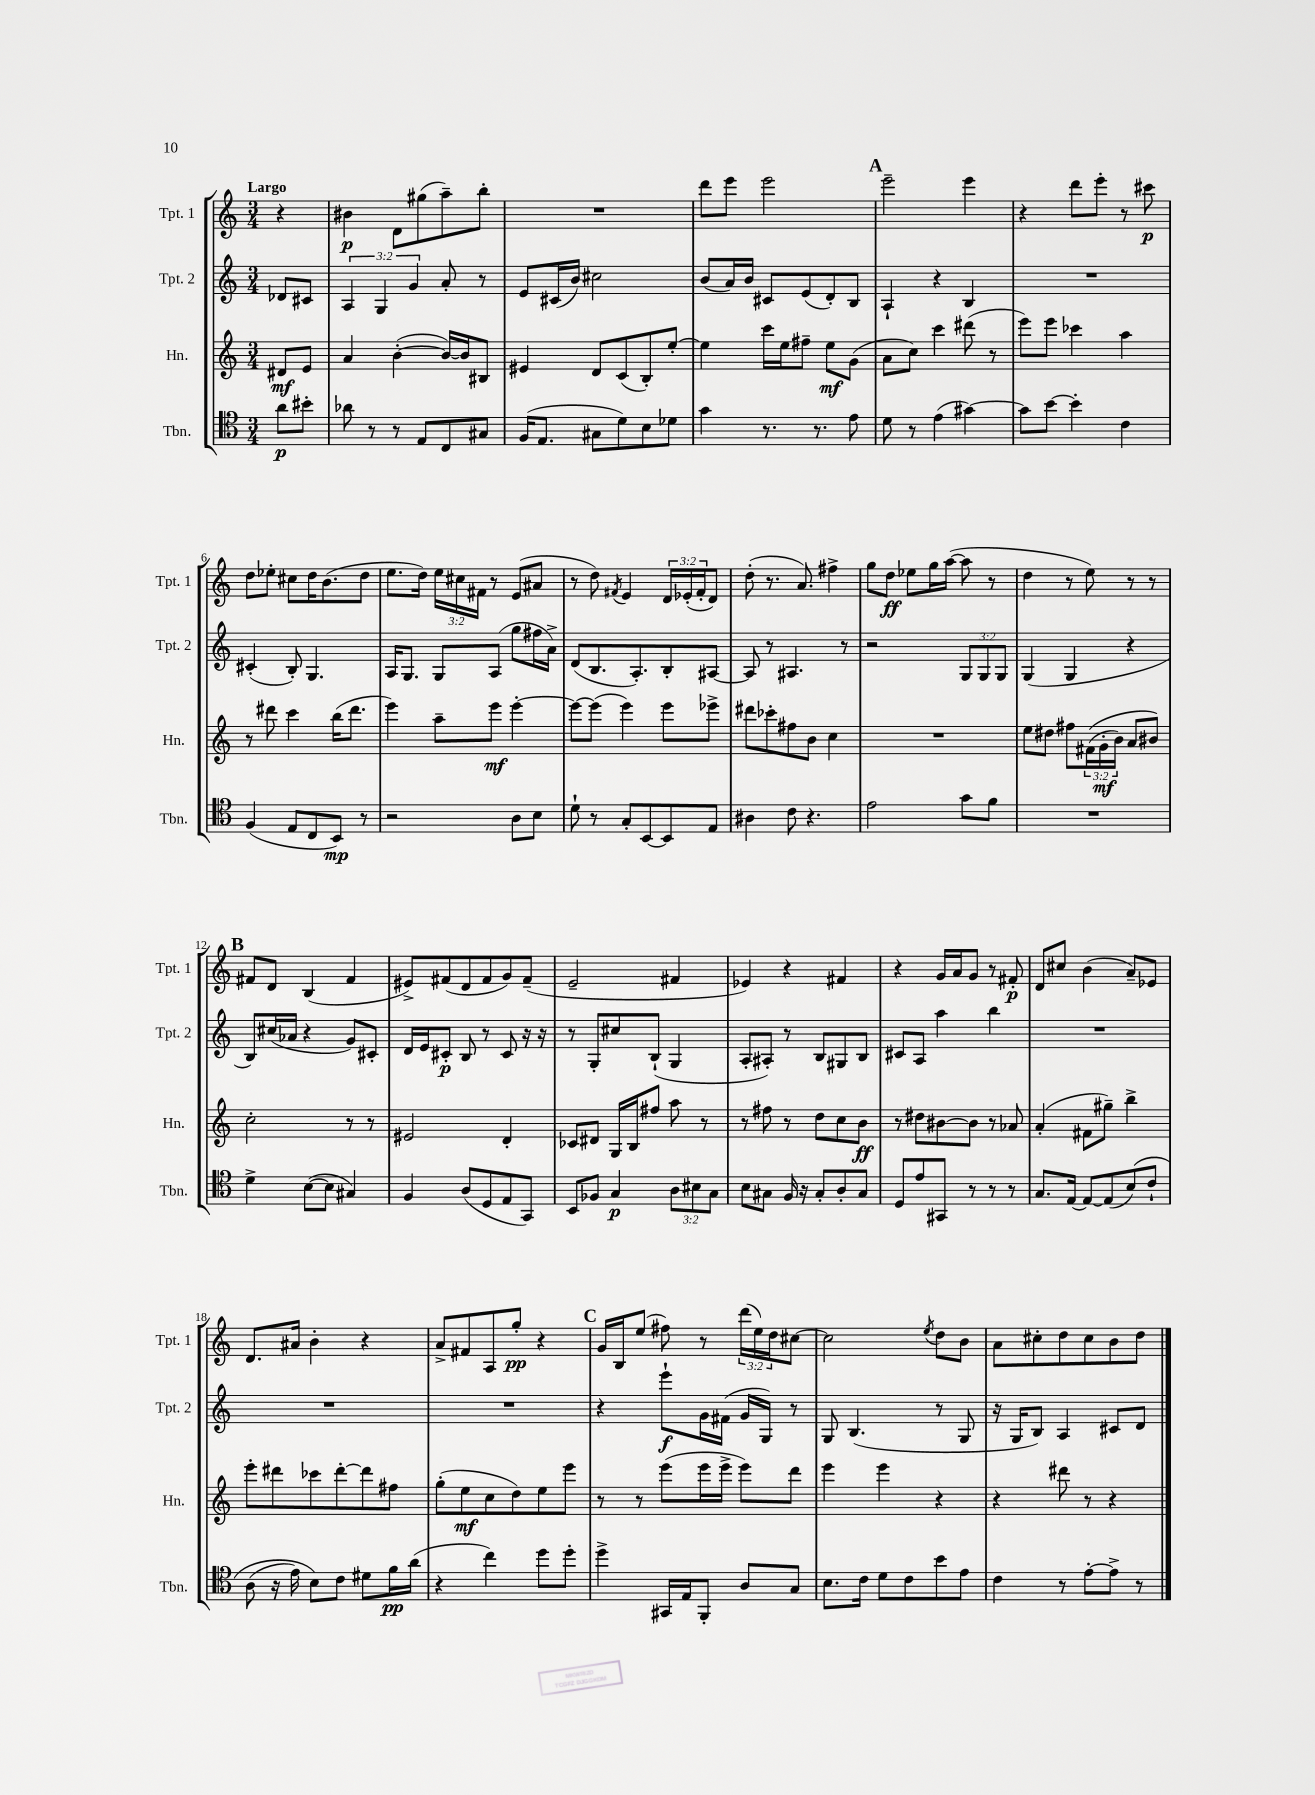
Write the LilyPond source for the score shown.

<<
\new StaffGroup <<
\new Staff = "s0" \with { instrumentName = "Tpt. 1" shortInstrumentName = "Tpt. 1" } {
    \clef treble \key c \major \numericTimeSignature \time 3/4 \override Staff.TupletNumber.text = #tuplet-number::calc-fraction-text \partial 4 \tempo "Largo"
    r4 |
    bis'4\p d'8 gis''8( a''8--) b''8-. |
    R2. |
    d'''8 e'''8 e'''2 |
    \mark \markup { \bold "A" } e'''2-- e'''4 |
    r4 d'''8 e'''8-. r8 cis'''8\p |
    d''8 ees''8-. cis''8 d''16 b'8.( d''8 |
    e''8. d''16) \tuplet 3/2 { e''16 cis''16 fis'16 } r8 e'8( ais'8 |
    r8 d''8) \acciaccatura { fis'8 } e'4 \tuplet 3/2 { d'16 ees'16-.( fis'16-. } d'8) |
    d''8-.( r8. a'8.) fis''4-> |
    g''8 d''8\ff ees''8 g''16 a''16~( a''8 r8 |
    d''4 r8 e''8) r8 r8 |
    \mark \markup { \bold "B" } fis'8 d'8 b4( fis'4 |
    eis'8->) fis'8( d'8 fis'8 g'8) fis'8--( |
    e'2-- fis'4 |
    ees'4) r4 fis'4 |
    r4 g'16 a'16 g'8 r8 fis'8-.\p |
    d'8 cis''8 b'4( a'8--) ees'8 |
    d'8. ais'16 b'4-. r4 |
    a'8-> fis'8 a8 g''8-.\pp r4 |
    \mark \markup { \bold "C" } g'16 b16 e''8( fis''8) r8 \tuplet 3/2 { d'''16( e''16) d''16 } cis''8~ |
    cis''2 \acciaccatura { e''8 } d''8 b'8 |
    a'8 cis''8-. d''8 cis''8 b'8 d''8 \bar "|." |
}
\new Staff = "s1" \with { instrumentName = "Tpt. 2" shortInstrumentName = "Tpt. 2" } {
    \clef treble \key c \major \numericTimeSignature \time 3/4 \override Staff.TupletNumber.text = #tuplet-number::calc-fraction-text \partial 4
    des'8 cis'8 |
    \tuplet 3/2 { a4 g4 g'4 } a'8-. r8 |
    e'8 cis'16( b'16) cis''2 |
    b'8( a'16) b'16 cis'8 e'8( d'8-.) b8 |
    \mark \markup { \bold "A" } a4-! r4 b4 |
    R2. |
    cis'4-.( b8-.) g4. |
    a16 g8. g8 a8( g''8 fis''16 a'16->) |
    d'8( b8. a8.-.) b8-. ais8~ |
    ais8 r8 ais4. r8 |
    r2 \tuplet 3/2 { g8 g8 g8 } |
    g4( g4 r4 |
    \mark \markup { \bold "B" } b8) cis''16( aes'16 r4 g'8) cis'8-. |
    d'16 e'16 cis'8-.\p b8 r8 cis'8 r16 r16 |
    r8 g8-. cis''8 b8-!( g4 |
    a8-. ais8-.) r8 b8 gis8 b8 |
    cis'8 a8 a''4 b''4 |
    R2. |
    R2. |
    R2. |
    \mark \markup { \bold "C" } r4 e'''8-!\f g'16 fis'16( g'16 g16) r8 |
    g8 b4.( r8 g8 |
    r16 g16 b8) a4 cis'8 d'8 \bar "|." |
}
\new Staff = "s2" \with { instrumentName = "Hn." shortInstrumentName = "Hn." } {
    \clef treble \key c \major \numericTimeSignature \time 3/4 \override Staff.TupletNumber.text = #tuplet-number::calc-fraction-text \partial 4
    dis'8\mf e'8 |
    a'4 b'4~-.( b'16~) b'16 bis8 |
    eis'4 d'8 c'8( b8-.) e''8~-. |
    e''4 c'''16 e''16 fis''8-- e''8\mf g'8( |
    \mark \markup { \bold "A" } a'8 c''8) c'''4 dis'''8( r8 |
    e'''8) e'''8 ces'''4 a''4 |
    r8 dis'''8 c'''4 b''16( dis'''8. |
    e'''4) a''8-- e'''8\mf e'''4~-. |
    e'''8~ e'''8( e'''4) e'''8 ees'''8-> |
    dis'''8 ces'''8-. fis''8 b'8 c''4 |
    R2. |
    e''8 dis''8 fis''8 \tuplet 3/2 { fis'16(\( g'16-.\mf b'16) } a'8 bis'8\) |
    \mark \markup { \bold "B" } c''2-. r8 r8 |
    eis'2 d'4-. |
    ces'8 dis'8 g16 b16 fis''8 a''8 r8 |
    r8 fis''8 r8 d''8 c''8 b'8\ff |
    r8 dis''8 bis'8~ bis'8 r8 aes'8 |
    a'4-.( fis'8 gis''8--) b''4-> |
    e'''8-. dis'''8 ces'''8 dis'''8~-. dis'''8 fis''8 |
    g''8-.( e''8\mf c''8 d''8) e''8 e'''8 |
    \mark \markup { \bold "C" } r8 r8 e'''8( e'''16 e'''16-> e'''8) d'''8 |
    e'''4 e'''4 r4 |
    r4 dis'''8 r8 r4 \bar "|." |
}
\new Staff = "s3" \with { instrumentName = "Tbn." shortInstrumentName = "Tbn." } {
    \clef tenor \key c \major \numericTimeSignature \time 3/4 \override Staff.TupletNumber.text = #tuplet-number::calc-fraction-text \partial 4
    a'8\p bis'8-. |
    aes'8 r8 r8 e8 c8 gis8 |
    f16( e8. gis8 d'8) b8 des'8 |
    g'4 r8. r8. e'8 |
    \mark \markup { \bold "A" } d'8 r8 e'4( gis'4~) |
    gis'8 b'8~ b'4-. c'4 |
    f4( e8 c8 b,8\mp) r8 |
    r2 a8 b8 |
    d'8-! r8 g8-. b,8~ b,8 e8 |
    ais4 c'8 r4. |
    e'2 g'8 f'8 |
    R2. |
    \mark \markup { \bold "B" } d'4-> b8~( b8 gis4) |
    f4 a8( d8 e8 g,8) |
    b,8 fes8 g4\p \tuplet 3/2 { a8 bis8 g8 } |
    b8 gis8 f16 r16 gis8-. a8-. gis8 |
    d8 e'8 gis,8 r8 r8 r8 |
    g8. e16~ e8~ e8( b8)\( c'8-! |
    a8( r16 e'16) b8\) c'8 dis'8 f'16\pp a'16( |
    r4 c''4) d''8 d''8-. |
    \mark \markup { \bold "C" } d''4-> gis,16 e16 f,8-. a8 g8 |
    b8. c'16 d'8 c'8 b'8 e'8 |
    c'4 r8 e'8~-. e'8-> r8 \bar "|." |
}
>>
>>
